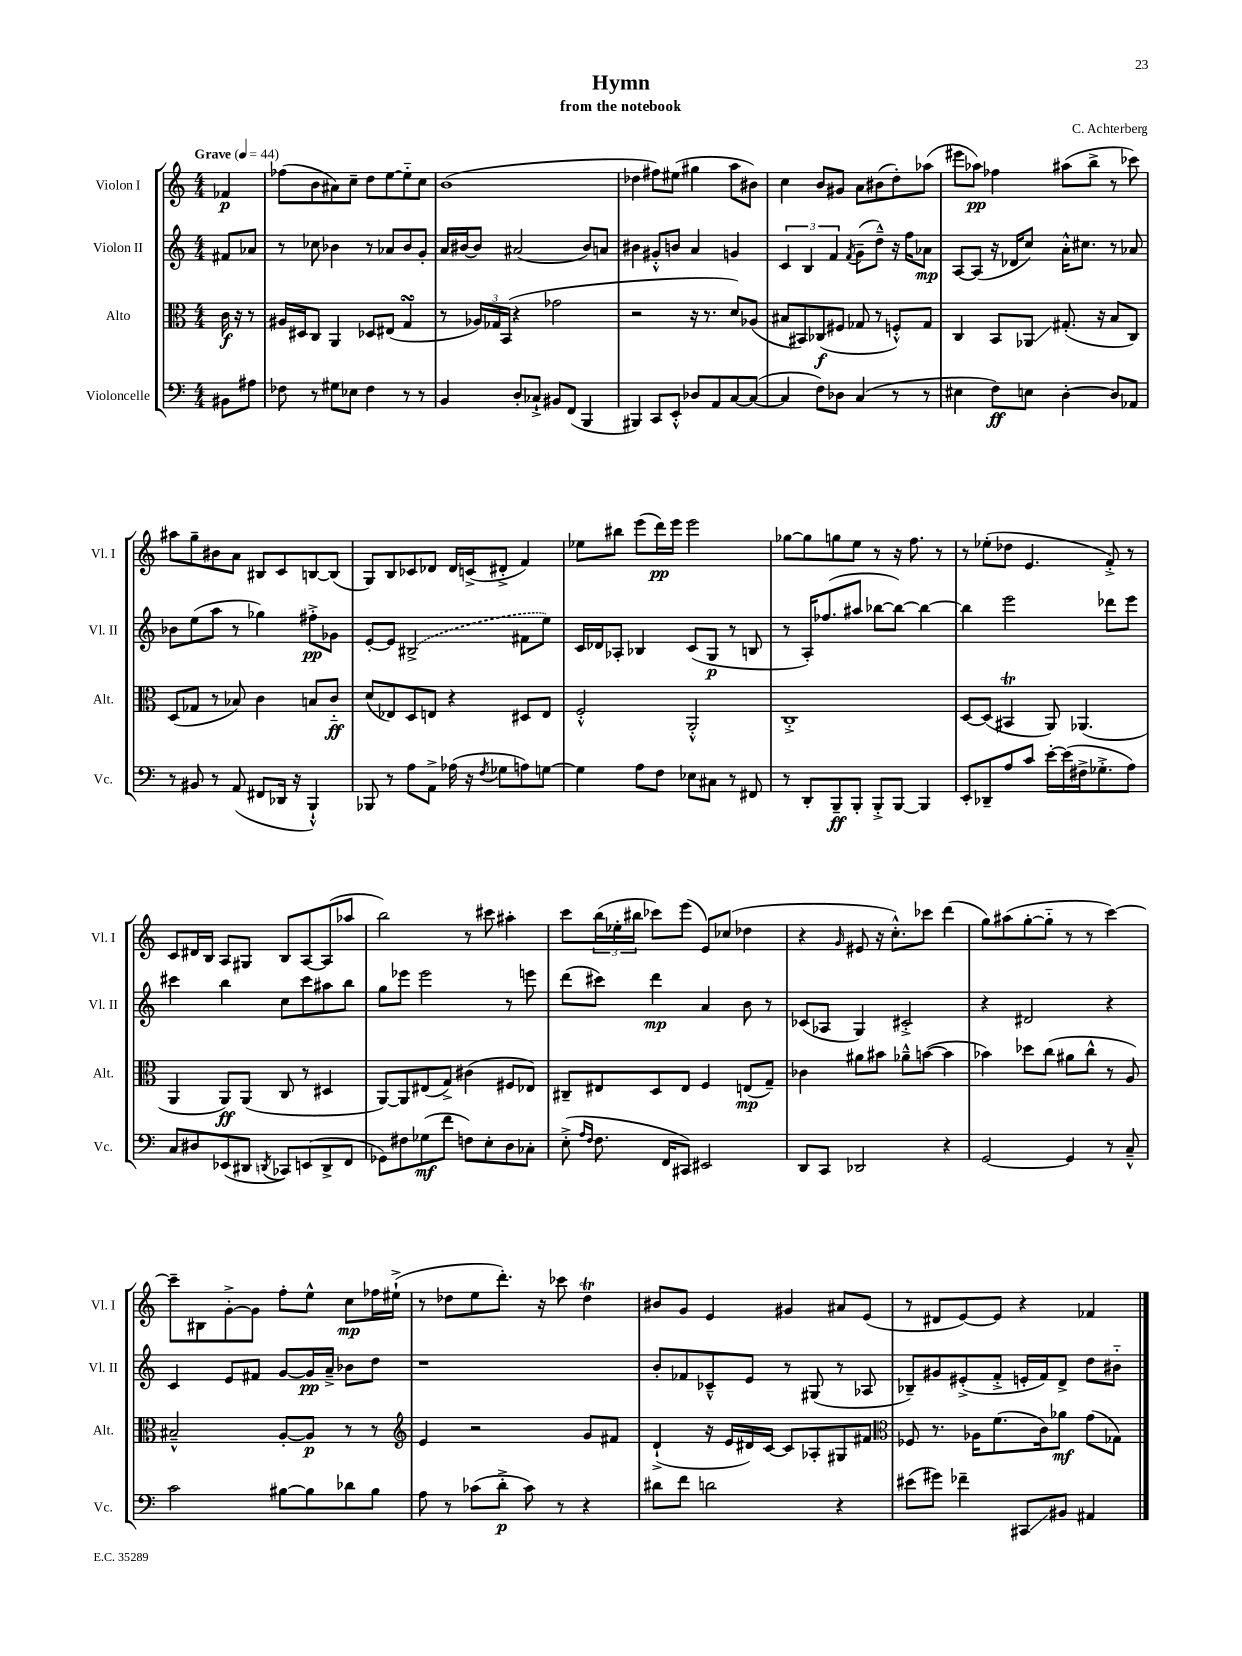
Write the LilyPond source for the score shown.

\header { title = "Hymn" composer = "C. Achterberg" subtitle = "from the notebook" }
<<
\new StaffGroup <<
\new Staff = "s0" \with { instrumentName = "Violon I" shortInstrumentName = "Vl. I" } {
    \clef treble \key c \major \numericTimeSignature \time 4/4 \partial 4 \tempo "Grave" 4 = 44
    fes'4\p |
    fes''8( b'8 ais'8) c''8-- d''8 e''8~ e''8-_ c''8 |
    b'1( |
    des''4 fis''8) eis''8( gis''4 a''8 bis'8) |
    c''4 b'8 gis'8 a'8 bis'8( d''8-.) aes''8( |
    eis'''8 aes''8\pp) fes''4 ais''8( b''8-> r8 ces'''8) |
    ais''8 g''8-- bis'8 a'8 bis8 c'8 b8~ b8( |
    g8) b8 ces'8 des'8 des'16 c'16->( dis'8-.-> f'4) |
    ees''8 bis''8 e'''8( d'''16\pp) e'''16 e'''2 |
    ges''8~ ges''8 g''8 e''8 r8 r16 f''8. r8 |
    r8 ees''8-.( des''8 e'4. f'8-.->) r8 |
    c'8 dis'16 b16 a8 gis8 b8 a8~ a8( aes''8 |
    b''2) r8 cis'''8 ais''4-. |
    c'''8 \tuplet 3/2 { b''16( ees''16-. bis''16 } ces'''8) e'''8( e'8) ces''8( des''4 |
    r4 \grace { g'16 } eis'8 r16 c''8.-.-^) ces'''8 d'''4( |
    g''8) ais''8( g''8~-. g''8-_ r8 r8 c'''4~) |
    c'''8-- bis8 g'8~-.-> g'8 f''8-. e''8-^ c''8\mp fes''16 eis''16-!->( |
    r8 des''8 e''8 d'''8.-.) r16 ces'''8 des''4\trill |
    bis'8 g'8 e'4 gis'4 ais'8 e'8( |
    r8 dis'8 e'8~) e'8 r4 fes'4 \bar "|." |
}
\new Staff = "s1" \with { instrumentName = "Violon II" shortInstrumentName = "Vl. II" } {
    \clef treble \key c \major \numericTimeSignature \time 4/4 \partial 4
    fis'8 aes'8 |
    r8 ces''8 bes'4 r8 aes'8 bes'8 g'8-. |
    a'16 bis'16~ bis'8 ais'2( bis'8) a'8 |
    bis'4 gis'8-.-^ b'8 a'4 g'4 |
    \tuplet 3/2 { c'4 b4 f'4 } \acciaccatura { f'8 } g'8--( d''8---^) r16 f''16 aes'8\mp |
    a8~ a8( r16 des'16 c''8) a'16-.-^ cis''8. r8 aes'8 |
    bes'8 e''8( a''8 r8 ges''4) fis''8-.->\pp ges'8 |
    e'8~-. e'8 \once \slurDashed bis2->( fis'8 e''8) |
    c'16 des'16 aes8-. bes4 c'8( g8\p r8 b8 |
    r8 a16-.) fes''8.( ais''8 bes''8~ bes''8~) bes''4~ |
    bes''4 e'''2 des'''8 e'''8 |
    cis'''4 b''4 c''8 cis'''8 ais''8 b''8 |
    g''8 ees'''8 ees'''2 r8 e'''8 |
    d'''8( cis'''8) d'''4\mp a'4 b'8 r8 |
    ces'8( aes8 g4) cis'2-.-> |
    r4 dis'2 r4 |
    c'4 e'8 fis'8 g'8~ g'16\pp a'16---> bes'8 d''8 |
    r1 |
    b'8-. fes'8 ces'8---^ e'8 r8 gis8( r8 aes8 |
    bes8--) gis'8 eis'8-.->( f'8-.-> e'16-. f'16) d'8-> d''8 bis'8-_ \bar "|." |
}
\new Staff = "s2" \with { instrumentName = "Alto" shortInstrumentName = "Alt." } {
    \clef alto \key c \major \numericTimeSignature \time 4/4 \partial 4
    c'16\f r16 r8 |
    ais16 dis16 c8 a,4 des8 eis8( g4\turn |
    r8 \tuplet 3/2 { aes16) ges16 b,16( } r4 ges'2 |
    r2 r16 r8. d'8) aes8( |
    bis8 bis,8) ces8\f( fis8 ges8 r8 f8-.-^) ges8 |
    c4 b,8 aes,8\glissando gis8.-.( r16 b8 c8) |
    d8( ges8 r8 bes8) c'4 b8 c'8-_\ff |
    d'8( ees8) d8 e8 r4 dis8 e8 |
    f2-.-^ a,2-.-^ |
    c1-.-> |
    d8~ d8( bis,4\trill a,8) aes,4.( |
    a,4 a,8\ff) a,8( c8 r8 dis4 |
    a,8~) a,8 eis8( g8->) cis'4( fis8 ees8) |
    cis8-- eis8 d8 eis8 f4 e8\mp( g8--) |
    ces'4 ais'8 bis'8 aes'8---^ b'8~( b'4 |
    bes'4) des''8 c''8( ais'8 c''8-^ r8 a8) |
    bis2---^ a8~-. a8\p r8 r8 |
    \clef treble e'4 r2 g'8 fis'8 |
    d'4-!->( r16 e'16 dis'16) c'16~ c'8 aes8-. gis8 fis'8 |
    \clef alto fes8 r8. aes16 f'8.( c'16) aes'8\mf g'8( ges8) \bar "|." |
}
\new Staff = "s3" \with { instrumentName = "Violoncelle" shortInstrumentName = "Vc." } {
    \clef bass \key c \major \numericTimeSignature \time 4/4 \partial 4
    bis,8 ais8 |
    fes8 r8 gis8 ees8 fes4 r8 r8 |
    b,4 d8-. ces8-!-> bis,8 f,8( b,,4 |
    bis,,4) c,8 e,8-.-^ des8 a,8 c8~ c8~( |
    c4 f8) des8 c4( r8 r8 |
    eis4 f8\ff) e8 d4~-. d8 aes,8 |
    r8 bis,8 r8 a,8( fis,8 des,16 r16 b,,4-!-^) |
    bes,,8 r8 a8 a,8-> aes16( r16 \acciaccatura { f8 } ges8 a8) g8~ |
    g4 a8 f8 ees8 cis8 r8 fis,8 |
    r8 d,8-. b,,8--\ff b,,8-. b,,8-.-> b,,8~ b,,4 |
    e,8-. des,8-- a8 c'8 e'16~-. e'16( fis16-> ges8.-.-> a8) |
    c8 dis8 ees,8( dis,8 \acciaccatura { d,8 } ces,8) e,8( d,8-> f,8 |
    ges,8) fis8 ges8\mf( f'8 f8) e8-. d8 ces8-. |
    e8-.->( \grace { a16 f16 } f8. f,16 cis,8) eis,2 |
    d,8 c,8 des,2 r4 |
    g,2~ g,4 r8 c8---^ |
    c'2 bis8~ bis8 des'8 bis8 |
    a8 r8 ces'8( d'8-.->\p ces'8) r8 r4 |
    dis'8 f'8 d'2 r4 |
    eis'8( gis'8) fes'4-- cis,8\glissando bis,8 ais,4 \bar "|." |
}
>>
>>
\layout { \context { \Score \remove "Bar_number_engraver" } }
